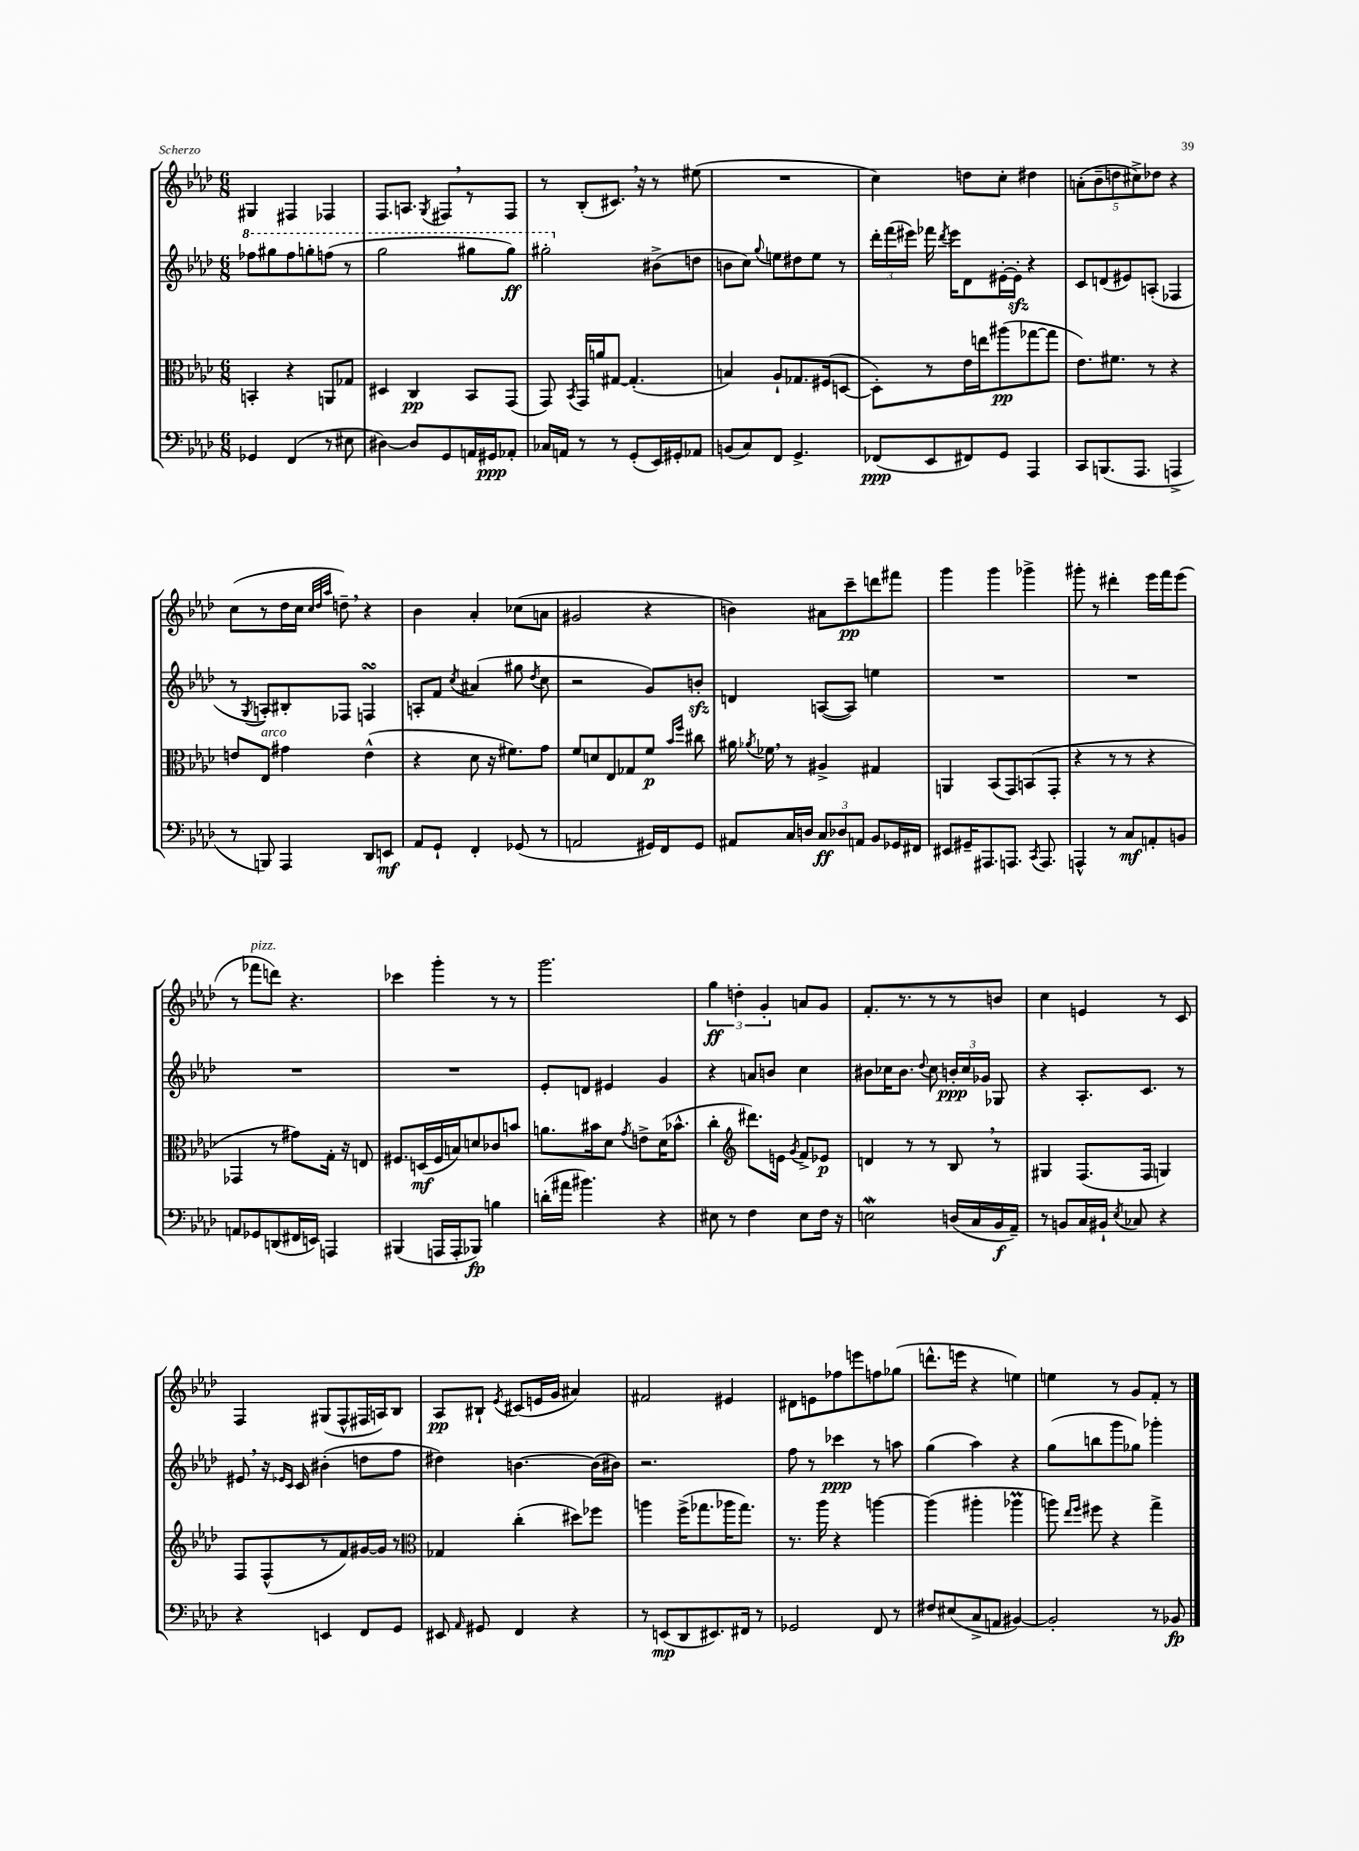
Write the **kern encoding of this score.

**kern	**kern	**kern	**kern
*staff4	*staff3	*staff2	*staff1
*clefF4	*clefC3	*clefG2	*clefG2
*k[b-e-a-d-]	*k[b-e-a-d-]	*k[b-e-a-d-]	*k[b-e-a-d-]
*M6/8	*M6/8	*M6/8	*M6/8
4GG-	4BB'	8fff-	4G#
.	.	8ggg#	.
(4FF	4r	8fff-	4F#
.	.	8ggg'	.
8r	8AA	(8fff	4F-
8E#	8G-	8r	.
=	=	=	=
[4D#)	4D#	2ggg	8.F
.	.	.	8.A
8D#]	4C	.	.
.	.	.	8qG
8GG	.	.	8F#
16AA	8BB-	8ggg#	8r
16GG#	.	.	.
8AA-'	(8GG	8ggg#)	8F#
=	=	=	=
16C-	8GG)	2ggg#'	8r
16AA	.	.	.
.	8qBB-	.	.
8r	16GG	.	(8B-'
.	16a	.	.
8r	[8G#	.	8.c#)
(8GG'	(4.G#']	.	.
.	.	.	16r
16EE-)	.	(8b#^	8r
16GG#'	.	.	.
8AA-	.	8dd	(8ee#
=	=	=	=
(8BB	4B)	8b	2.r
8C)	.	8cc)	.
.	.	8qqgg	.
8FF	8A-`	8ee	.
4.GG^	8.G-	8dd#	.
.	.	8ee	.
.	(16F#	.	.
.	[8D	8r	.
=	=	=	=
(8FF-	8D'])	24ddd-'	4cc)
.	.	(24fff	.
.	.	24eee#)	.
8EE-	8r	16fff-	.
.	.	8qddd-	.
.	.	16eee#	.
8FF#)	16e-	8d-	8dd
.	16ee	.	.
8GG	(8aa#	[16e#'	8cc'
.	.	16e#']	.
4AAA-	[8gg-	4r	4dd#
.	8gg-]	.	.
=	=	=	=
8CC	8.e-)	8c	(10a'
.	.	.	10b-~
(8.BBB	.	(8d	.
.	8.f#	.	.
.	.	.	10dd
.	.	8e#)	.
.	.	.	10cc#^)
8.AAA-	.	.	.
.	8r	(8A'	.
.	.	.	10dd-
4AAA^	4r	4F-	4r
=	=	=	=
8r	8e	8r	(8cc
.	.	8qG	.
8BBB)	8E-	8A')	8r
4AAA-	4g#	8B#'	16dd-
.	.	.	16cc
.	.	.	32qqcc
.	.	.	32qqdd-
.	.	.	32qqaa-
.	.	8F-	8dd~)
8DD-	(4e^^	4F	4r
8EE	.	.	.
=	=	=	=
8AA-	4r	8A'	4b-
8GG`	.	8f	.
.	.	8qcc	.
4FF'	8d-	(4a#	4a-'
.	16r	.	.
.	8.f#)	.	.
(8GG-	.	8gg#	(8cc-
.	.	8qdd-	.
8r	8g	8cc	8a
=	=	=	=
2AA	8f	2r	2g#
.	8d	.	.
.	8E-	.	.
.	8G-	.	.
16GG#)	8f	8g)	4r
16FF	.	.	.
.	16qqb-	.	.
.	16qqff	.	.
8GG#	8cc#	8b'	.
=	=	=	=
8AA#	16a#	4d	4b)
.	8qa-	.	.
.	16f-	.	.
16C	8r	.	.
16D	.	.	.
12C	4A#^	([8A	8a#
12D-	.	.	.
.	.	8A])	8ccc~
12AA	.	.	.
8BB-	4G#	4ee	8ddd
16GG-	.	.	8fff#
16FF#	.	.	.
=	=	=	=
8EE#	4AA	2.r	4ggg
16GG#~	.	.	.
8.AAA#	.	.	.
.	(8BB-	.	4ggg
8.AAA	8GG)	.	.
.	(8BB	.	4ggg-^
8qCC	.	.	.
8.AAA	.	.	.
.	8GG'	.	.
=	=	=	=
4AAA^^	4r	2.r	8ggg#'
.	.	.	8r
8r	8r	.	4ddd#'
8C	8r	.	.
8AA'	4r	.	16eee-
.	.	.	16fff
8BB	.	.	(8eee-
=	=	=	=
8AA	4GG-	2.r	8r
8GG-	.	.	8fff-
(8DD	8r	.	8ddd)
16FF#	8g#)	.	4.r
16EE)	.	.	.
4AAA	16G'	.	.
.	16r	.	.
.	8E	.	.
=	=	=	=
(4BBB#	8.F#	2.r	4ccc-
.	(16D	.	.
16AAA	16F#	.	4ggg'
16AAA'	16B)	.	.
8BBB-)	8d	.	.
4B	8c-	.	8r
.	8b	.	8r
=	=	=	=
(16d'	8.a	8e-'	2.ggg
16a#	.	.	.
4.b#)	.	8d	.
.	16b#	.	.
.	8d-	4e#	.
.	8qg	.	.
.	8e^	.	.
4r	(16d-	4g	.
.	8.b-^^	.	.
=	=	=	=
8E#	4cc'	4r	6gg
8r	.	.	.
.	.	.	6dd'
*	*clefG2	*	*
4F	8.ddd#)	8a	.
.	.	.	6g'
.	.	8b	.
.	16e	.	.
.	8qg	.	.
8E#	8f^	4cc	8a
16F	8e-	.	8g
16r	.	.	.
=	=	=	=
2E	4d	8b#	8.f'
.	.	16cc-	.
.	.	8.b#	8.r
.	8r	.	.
.	.	8qqdd-	.
.	8r	8cc-	8r
(16D	8B-	24b'	8r
.	.	24cc-	.
16C	.	.	.
.	.	24g-	.
16BB-	8r	8G-	8b
16AA-~)	.	.	.
=	=	=	=
8r	4G#	4r	4cc
8BB	.	.	.
16C	(8.F	8.A-'	4e
16BB#`	.	.	.
8qE-	.	.	.
8C-	.	.	.
.	16F	8.c	.
4r	4G)	.	8r
.	.	8r	8c
=	=	=	=
4r	8F	8e#	4F
.	(8F^^	16r	.
.	.	16qqe-	.
.	.	16qqc	.
.	.	16c	.
4EE	8r	(4b#'	(8G#
.	8f)	.	8F^^
8FF	[16g#	8dd	16F#
.	16g#]	.	16A)
8GG	8r	8ff	8B-
=	=	=	=
*	*clefC3	*	*
8EE#	4G-	4dd#)	8A-
16qqAA-	.	.	.
8GG#	.	.	8B#`
.	.	.	8qe-
4FF	(4cc'	[4.b	(8c#
.	.	.	16e
.	.	.	16g
4r	8dd#)	.	4a#)
.	8ff-	(16b]	.
.	.	16b#)	.
=	=	=	=
8r	4aa	2.r	2f#
(8EE	.	.	.
8DD-	(16ff^	.	.
.	8.gg-	.	.
8.EE#)	.	.	.
.	16aa-	.	4e#
16FF#	8.gg-)	.	.
8r	.	.	.
=	=	=	=
2GG-	8.r	8ff	8d#
.	.	8r	8e
.	16aa-	.	.
.	4r	4ccc-	8ff-
.	.	.	8eee
8FF	[4aa	8r	8ff
8r	.	8aa	(8gg-
=	=	=	=
8F#	(4aa]	(4gg	8.ddd^^
(8E#	.	.	.
.	.	.	16eee
8C^	4aa#'	4aa-)	4r
8AA	.	.	.
[4BB#)	4aa-	4r	4ee)
=	=	=	=
2BB#']	8aa)	(8gg	4ee
.	16qqee-	.	.
.	16qqff	.	.
.	8ff#	8bb	.
.	4r	8ggg	8r
.	.	8gg-)	8g
8r	4gg^	4ggg-'	8f'
8BB-	.	.	8r
==	==	==	==
*-	*-	*-	*-
